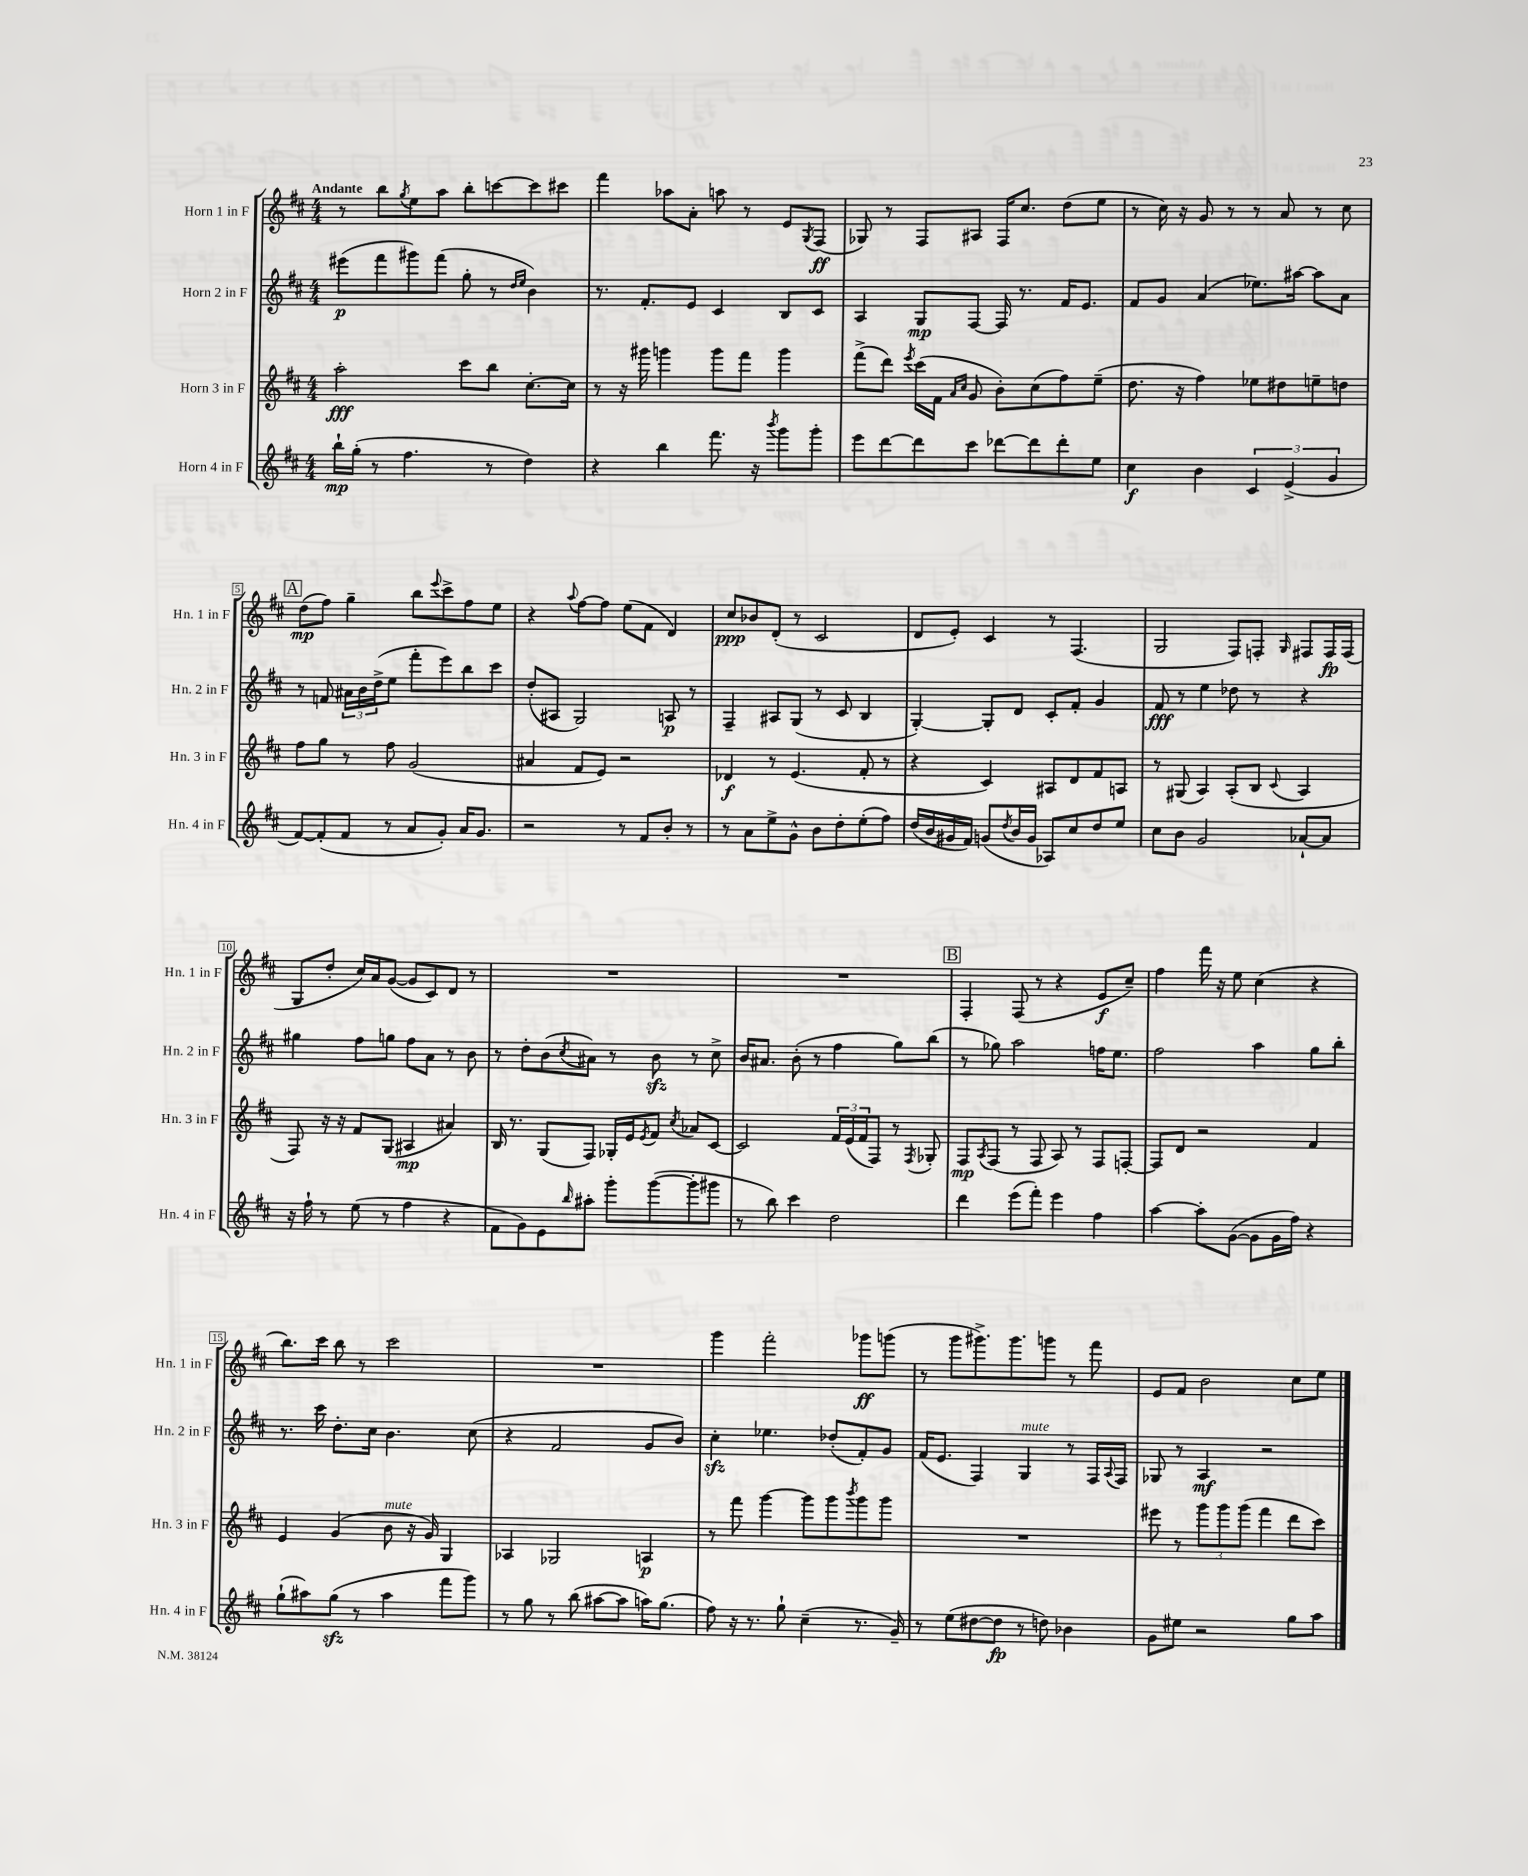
<<
\new StaffGroup <<
\new Staff = "s0" \with { instrumentName = "Horn 1 in F" shortInstrumentName = "Hn. 1 in F" } {
    \clef treble \key d \major \numericTimeSignature \time 4/4 \tempo "Andante"
    r8 b''8 \acciaccatura { g''8 } e''8 a''8 b''8-. c'''8~ c'''8 cis'''8 |
    fis'''4 aes''8 a'8-. a''8 r8 e'8 \acciaccatura { g8 } fis8\ff( |
    ges8) r8 fis8 ais8 fis16 cis''8. d''8( e''8 |
    r8 cis''16) r16 g'8 r8 r8 a'8 r8 cis''8 |
    \mark \markup { \box "A" } d''8\mp( fis''8) g''4-- b''8 \appoggiatura { e'''8 } cis'''8-> fis''8 e''8 |
    r4 \appoggiatura { a''8 } fis''8~ fis''8 e''8( fis'8 d'4) |
    cis''8\ppp bes'8 d'8-.( r8 cis'2 |
    d'8 e'8-.) cis'4 r8 fis4.( |
    g2 fis8) f8-. \grace { g16 } fis8 fis16\fp fis16( |
    g8 d''8-. cis''16) a'16 g'8~( g'8 cis'8) d'8 r8 |
    R1 |
    R1 |
    \mark \markup { \box "B" } fis4-. fis8( r8 r4 e'8\f cis''8--) |
    fis''4 fis'''16 r16 e''8 cis''4( r4 |
    b''8.) cis'''16 b''8 r8 cis'''2 |
    R1 |
    g'''4 fis'''2-. ges'''8\ff g'''8( |
    r8 g'''8 gis'''8.->) gis'''8. g'''8 r8 fis'''8 |
    e'8 fis'8 b'2 cis''8 e''8 \bar "|." |
}
\new Staff = "s1" \with { instrumentName = "Horn 2 in F" shortInstrumentName = "Hn. 2 in F" } {
    \clef treble \key d \major \numericTimeSignature \time 4/4
    eis'''8\p( fis'''8 gis'''8) fis'''8( g''8-. r8 \grace { d''16 e''16 } b'4) |
    r8. fis'8.-. e'8 cis'4 b8 cis'8 |
    a4 g8\mp fis8~ fis16 r8. fis'16 e'8. |
    fis'8 g'8 a'4( ees''8.) ais''16~ ais''8 a'8 |
    \mark \markup { \box "A" } r8 f'8 \tuplet 3/2 { ais'16 b'16 d''16->( } e''8 fis'''8-. e'''8) b''8 cis'''8 |
    d''8-.( ais8 g2) a8\p r8 |
    fis4-- ais8 g8( r8 cis'8 b4 |
    g4~-.) g8-. d'8 cis'8-. fis'8-. g'4 |
    fis'8\fff r8 e''4 des''8 r8 r4 |
    gis''4 fis''8 g''8 fis''8 a'8 r8 b'8 |
    r8 d''8-. b'8( \acciaccatura { cis''8 } ais'8) r8 b'8\sfz r8 cis''8-> |
    b'16 ais'8. b'8-.( r8 fis''4 g''8) b''8( |
    \mark \markup { \box "B" } r8 ges''8) a''2 f''16 e''8. |
    fis''2 a''4 g''8 b''8-. |
    r8. cis'''16 d''8.-. cis''16 b'4. cis''8( |
    r4 fis'2 g'8 b'8) |
    cis''4-.\sfz ees''4. des''8-.( fis'8-.) g'8 |
    fis'16( e'8. fis4) g4^\markup { \italic "mute" } r8 fis16 \appoggiatura { a8 } fis16 |
    ges8 r8 a4\mf r2 \bar "|." |
}
\new Staff = "s2" \with { instrumentName = "Horn 3 in F" shortInstrumentName = "Hn. 3 in F" } {
    \clef treble \key d \major \numericTimeSignature \time 4/4
    a''2-.\fff cis'''8 b''8 cis''8.~-. cis''16 |
    r8 r16 gis'''16 g'''4 g'''8 fis'''8 g'''4 |
    fis'''8->( d'''8) \acciaccatura { e'''8 } cis'''16( fis'16 \grace { a'16 cis''16 } g'8 b'8-.) cis''8( fis''8) e''8--( |
    d''8. r16 fis''4) ees''8 dis''8 e''8-- d''8 |
    \mark \markup { \box "A" } fis''8 g''8 r8 fis''8 g'2( |
    ais'4 fis'8 e'8) r2 |
    des'4\f r8 e'4.( fis'8-. r8 |
    r4 cis'4) ais8 d'8 fis'8 a8 |
    r8 gis8( a4) a8-.( b8 \appoggiatura { cis'8 } a4 |
    fis8) r16 r16 fis'8 g8( ais4\mp ais'4) |
    b16 r8. g8( fis8) ges16-. e'16 \acciaccatura { e'8 } fis'8 \acciaccatura { cis''8 } aes'8 cis'8~ |
    cis'2 \tuplet 3/2 { fis'16 e'16( fis'16 } fis8) r8 \acciaccatura { fis8 } ges8-. |
    \mark \markup { \box "B" } fis8\mp \acciaccatura { a8 } fis8( r8 fis8 a8) r8 fis8 f8~-. |
    f8 d'8 r2 fis'4 |
    e'4 g'4( b'8^\markup { \italic "mute" } r16 g'16) g4 |
    aes4 ges2 a4\p |
    r8 fis'''8 g'''4~ g'''8 g'''8 \acciaccatura { b'''8 } g'''8 g'''8 |
    R1 |
    eis'''8 r8 \tuplet 3/2 { g'''8 g'''8 g'''8( } fis'''4 d'''8 cis'''8) \bar "|." |
}
\new Staff = "s3" \with { instrumentName = "Horn 4 in F" shortInstrumentName = "Hn. 4 in F" } {
    \clef treble \key d \major \numericTimeSignature \time 4/4
    b''16-!\mp g''16-.( r8 fis''4. r8 d''4) |
    r4 b''4 fis'''8. r16 \acciaccatura { b'''8 } g'''8 g'''8-. |
    e'''8 d'''8~ d'''8 cis'''8 des'''8~ des'''8 des'''8-. e''8 |
    cis''4\f b'4 \tuplet 3/2 { cis'4 e'4->( g'4 } |
    \mark \markup { \box "A" } fis'8~) fis'8-.( fis'8 r8 a'8 g'8-.) a'16 g'8. |
    r2 r8 fis'8 b'8-. r8 |
    r8 a'8 e''8-> g'8-^ b'8 d''8-. e''8-.( fis''8) |
    d''16( b'16 gis'16 fis'16) g'8( \acciaccatura { d''8 } b'16 g'16 aes8) cis''8 d''8 e''8 |
    cis''8 b'8 g'2 aes'8~-! aes'8 |
    r16 fis''16-! r8 e''8( r8 fis''4 r4 |
    fis'8 g'8) e'8 \grace { b''16 } ais''8-. g'''8-. g'''8~( g'''8-. gis'''8 |
    r8 b''8) cis'''4 d''2 |
    \mark \markup { \box "B" } d'''4 e'''8( fis'''8-.) e'''4 fis''4 |
    a''4~ a''8-. g'8~( g'8 g'16 fis''16) r4 |
    g''8-!( ais''8) g''8\sfz( r8 ais''4 fis'''8 g'''8) |
    r8 g''8 r8 b''8( ais''8~ ais''8 a''16) g''8.( |
    fis''8) r16 r8. g''8-! cis''4--( r8. g'16--) |
    r8 e''8( dis''8~ dis''8\fp r8 d''8) bes'4 |
    g'8 eis''8 r2 g''8 a''8 \bar "|." |
}
>>
>>
\layout { \context { \Score \override BarNumber.stencil = #(make-stencil-boxer 0.1 0.3 ly:text-interface::print) } }
